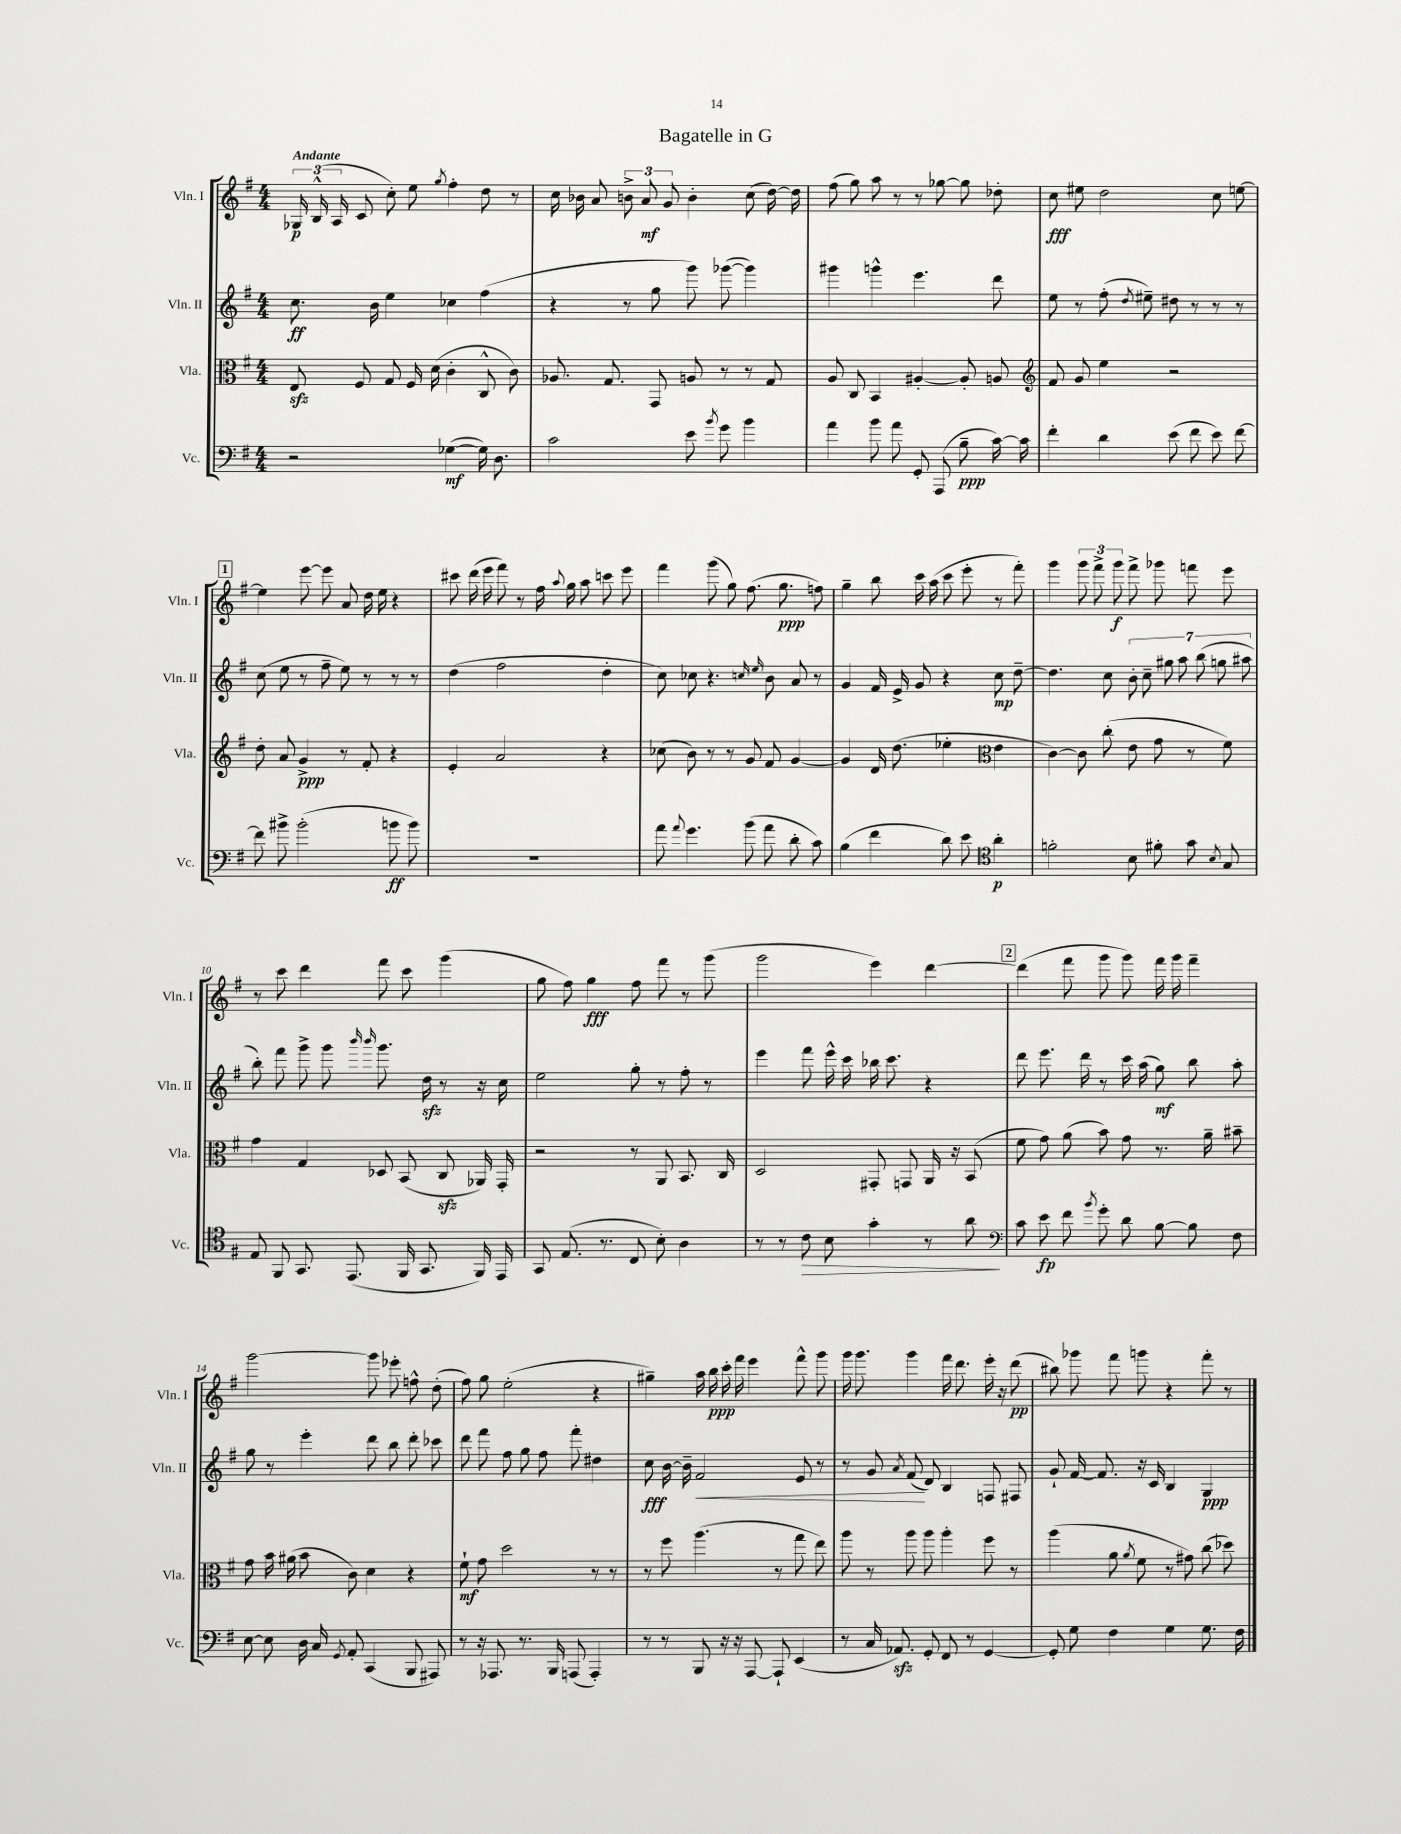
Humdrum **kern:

**kern	**dynam	**kern	**dynam	**kern	**dynam	**kern	**dynam
*part4	*part4	*part3	*part3	*part2	*part2	*part1	*part1
*staff4	*staff4	*staff3	*staff3	*staff2	*staff2	*staff1	*staff1
*I"Vc.	*	*I"Vla.	*	*I"Vln. II	*	*I"Vln. I	*
*I'Vc.	*	*I'Vla.	*	*I'Vln. II	*	*I'Vln. I	*
*clefF4	*	*clefC3	*	*clefG2	*	*clefG2	*
*k[f#]	*	*k[f#]	*	*k[f#]	*	*k[f#]	*
*M4/4	*	*M4/4	*	*M4/4	*	*M4/4	*
=1	=1	=1	=1	=1	=1	=1	=1
!	!	!	!	!	!	!LO:TX:a:B:t=Andante	!
2r	.	8Ezz/	.	8.cc\	ff	24G-X/	p
.	.	.	.	.	.	(24B^^/	.
.	.	.	.	.	.	24A/	.
.	.	8F#/	.	.	.	8c/	.
.	.	.	.	16b\	.	.	.
.	.	8G/	.	4ee\	.	8cc'\)	.
.	.	16F#/	.	.	.	8ee\	.
.	.	(16d\	.	.	.	.	.
.	.	.	.	.	.	8qgg/	.
([4G-X\	mf	4c'\	.	4cc-X\	.	4ff#'\	.
16G-\])	.	8C^^/	.	(4ff#\	.	8dd\	.
8.D\	.	.	.	.	.	.	.
.	.	8c\)	.	.	.	8r	.
=2	=2	=2	=2	=2	=2	=2	=2
2c\	.	8.A-X/	.	4r	.	16cc\	.
.	.	.	.	.	.	16b-X\	.
.	.	.	.	.	.	8a/	.
.	.	8.G/	.	.	.	.	.
.	.	.	.	8r	.	12bn^\	.
.	.	.	.	.	.	12a/	mf
.	.	8GG/	.	8gg\	.	.	.
.	.	.	.	.	.	12g/	.
8e\	.	8An/	.	8ggg\)	.	4b'\	.
8qb/	.	.	.	.	.	.	.
8g\	.	8r	.	([8ggg-X\	.	.	.
4b\	.	8r	.	4ggg-\])	.	(8cc\	.
.	.	8G/	.	.	.	[16dd\)	.
.	.	.	.	.	.	16dd\]	.
=3	=3	=3	=3	=3	=3	=3	=3
4a\	.	8A/	.	4ggg#X\	.	(8ff#\	.
.	.	8C/	.	.	.	8gg\)	.
8b\	.	4BB/	.	4gggn^^\	.	8aa\	.
8a\	.	.	.	.	.	8r	.
8GG'/	.	[4A#X'/	.	4.eee\	.	8r	.
(8AAA/	.	.	.	.	.	[8gg-X\	.
8B~\	ppp	8A#'/]	.	.	.	8gg-\]	.
[16c\)	.	8An/	.	8ddd\	.	8dd-X'\	.
16c\]	.	.	.	.	.	.	.
=4	=4	=4	=4	=4	=4	=4	=4
*	*	*clefG2	*	*	*	*	*
4f#'\	.	8f#/	.	8ee\	.	8cc\	fff
.	.	8g/	.	8r	.	8ee#X\	.
4d\	.	4ee\	.	(8ff#'\	.	2dd\	.
.	.	.	.	8qdd/	.	.	.
.	.	.	.	8ee#X~\)	.	.	.
(8e\	.	2r	.	8dd#X\	.	.	.
8f#\	.	.	.	8r	.	.	.
8e\)	.	.	.	8r	.	8cc\	.
[8f#\	.	.	.	8r	.	[8een\	.
!!LO:LB:g=z
!!LO:REH:place=s1:t=1
=5	=5	=5	=5	=5	=5	=5	=5
8f#\]	.	8dd'\	.	(8cc\	.	4ee\]	.
8b#X^\	.	8a/	.	8ee\	.	.	.
(2b#'\	.	4g^/	ppp	8r	.	[8eee\	.
.	.	.	.	8ff#~\	.	8eee\]	.
.	.	8r	.	8ee\)	.	8a/	.
.	.	8f#'/	.	8r	.	16dd\	.
.	.	.	.	.	.	16ee\	.
8bn\	ff	4r	.	8r	.	4r	.
8b\)	.	.	.	8r	.	.	.
=6	=6	=6	=6	=6	=6	=6	=6
1r	.	4e'/	.	(4dd\	.	8ccc#X\	.
.	.	.	.	.	.	(16ddd\	.
.	.	.	.	.	.	16eee\	.
.	.	2a/	.	2ff#\	.	8fff#\)	.
.	.	.	.	.	.	8r	.
.	.	.	.	.	.	16ff#\	.
.	.	.	.	.	.	8qqaa/	.
.	.	.	.	.	.	16gg\	.
.	.	.	.	.	.	8aa\	.
.	.	4r	.	4dd'\	.	8cccn\	.
.	.	.	.	.	.	8eee\	.
=7	=7	=7	=7	=7	=7	=7	=7
8a\	.	(8cc-X\	.	8cc\)	.	4fff#\	.
8qqa/	.	.	.	.	.	.	.
4.g\	.	8b\)	.	8cc-X\	.	.	.
.	.	8r	.	4.r	.	(8ggg\	.
.	.	8r	.	.	.	8gg\)	.
(8b\	.	8g/	.	.	.	(8.ff#\	.
.	.	.	.	16qqccn/	.	.	.
.	.	.	.	16qqee/	.	.	.
8a\	.	8f#/	.	8b\	.	.	.
.	.	.	.	.	.	8.gg\	ppp
8d'\	.	[4g/	.	8a/	.	.	.
8c\)	.	.	.	8r	.	8ffn\)	.
=8	=8	=8	=8	=8	=8	=8	=8
(4B\	.	4g/]	.	4g/	.	4gg~\	.
4f#\	.	16d/	.	16f#/	.	8bb\	.
.	.	(8.dd\	.	16e^/	.	.	.
.	.	.	.	8g/	.	16ccc\	.
.	.	.	.	.	.	(16aa\	.
8d\)	.	4ee-X'\	.	4r	.	8ccc\	.
8e\	.	.	.	.	.	8eee'\	.
*clefC4	*	*clefC3	*	*	*	*	*
4a'\	p	4e\	.	8cc\	mp	8r	.
.	.	.	.	[8dd~\	.	8fff#'\)	.
=9	=9	=9	=9	=9	=9	=9	=9
2fn'\	.	[4c\)	.	4.dd\]	.	4ggg\	.
.	.	8c\]	.	.	.	12ggg\	.
.	.	.	.	.	.	12fff#^\	.
.	.	(8cc'\	.	8cc\	.	.	.
.	.	.	.	.	.	12ggg\	f
8B\	.	8e\	.	14b'\	.	8fff#^\	.
.	.	.	.	14cc~\	.	.	.
8f#X'\	.	8g\	.	.	.	8ggg-X\	.
.	.	.	.	14gg#X\	.	.	.
.	.	.	.	14aa\	.	.	.
8g\	.	8r	.	.	.	8fffn\	.
.	.	.	.	(14bb\	.	.	.
.	.	.	.	14ggn\	.	.	.
8qB/	.	.	.	.	.	.	.
8G/	.	8f#\)	.	.	.	8eee\	.
.	.	.	.	14aa#X\	.	.	.
!!LO:LB:g=z
=10	=10	=10	=10	=10	=10	=10	=10
8E/	.	4g\	.	8bb'\)	.	8r	.
8FF#/	.	.	.	8fff#\	.	8ccc\	.
8.GG/	.	4G/	.	8ggg^\	.	4ddd\	.
.	.	.	.	8ggg\	.	.	.
(8.EE/	.	.	.	.	.	.	.
.	.	.	.	16qqbbb/	.	.	.
.	.	.	.	16qqbbb/	.	.	.
.	.	8D-X/	.	8.ggg\	.	8fff#\	.
16FF#/	.	(8BB/	.	.	.	8ccc\	.
8.GG/	.	.	.	16ddzz\	.	.	.
.	.	8Czz/	.	8r	.	(4ggg\	.
16FF#/)	.	16AA-X/)	.	16r	.	.	.
16EE/	.	16GG'/	.	16cc\	.	.	.
=11	=11	=11	=11	=11	=11	=11	=11
8GG/	.	2r	.	2ee\	.	8gg\	.
(8.E/	.	.	.	.	.	8ff#\)	.
.	.	.	.	.	.	4gg\	fff
8.r	.	.	.	.	.	.	.
8C/	.	8r	.	8gg'\	.	8ff#\	.
8B'\)	.	8AA/	.	8r	.	8fff#\	.
4A\	.	8.BB/	.	8ff#'\	.	8r	.
.	.	.	.	8r	.	(8ggg\	.
.	.	16C/	.	.	.	.	.
=12	=12	=12	=12	=12	=12	=12	=12
8r	.	2D/	.	4eee\	.	2ggg\	.
8r	.	.	.	.	.	.	.
!	!LO:HP:b	!	!	!	!	!	!
8c\	>	.	.	8fff#\	.	.	.
8B\	.	.	.	16eee^^\	.	.	.
.	.	.	.	16ccc\	.	.	.
4g'\	.	8GG#X'/	.	16bb-X\	.	4eee\)	.
.	.	.	.	8.ccc\	.	.	.
.	.	8GGn/	.	.	.	.	.
8r	.	16AA/	.	4r	.	[4ddd\	.
.	.	16r	.	.	.	.	.
8a\	.	(8BB/	.	.	.	.	.
.	]	.	.	.	.	.	.
!!LO:REH:place=s1:t=2
=13	=13	=13	=13	=13	=13	=13	=13
*clefF4	*	*	*	*	*	*	*
8c\	.	8f#\	.	8ddd\	.	(4ddd\]	.
8e\	fp	8g\)	.	8.eee\	.	.	.
8f#\	.	(8a\	.	.	.	8fff#\	.
.	.	.	.	16ddd\	.	.	.
8qb/	.	.	.	.	.	.	.
8g'\	.	8b\)	.	8r	.	8ggg\	.
8d\	.	8g\	.	16ccc\	.	8ggg\)	.
.	.	.	.	(16aa\	.	.	.
[8B\	.	8.r	.	8gg\)	mf	16fff#\	.
.	.	.	.	.	.	16ggg\	.
8B\]	.	.	.	8bb\	.	4fff#~\	.
.	.	16a~\	.	.	.	.	.
8F#\	.	8b#X~\	.	8aa'\	.	.	.
!!LO:LB:g=z
=14	=14	=14	=14	=14	=14	=14	=14
[8E\	.	8g\	.	8gg\	.	[2ggg\	.
8E\]	.	16b\	.	8r	.	.	.
.	.	(16a#X\	.	.	.	.	.
16D\	.	8b\	.	4eee'\	.	.	.
16C/	.	.	.	.	.	.	.
8qGG/	.	.	.	.	.	.	.
8AA'/	.	8c\)	.	.	.	.	.
(4CC/	.	4d\	.	8ddd\	.	8ggg\]	.
.	.	.	.	8bb\	.	8eee-X'\	.
8BBB/	.	4r	.	8ddd'\	.	8ffn^^\	.
8AAA#X/)	.	.	.	8ccc-X\	.	(8dd'\	.
=15	=15	=15	=15	=15	=15	=15	=15
8r	.	8f#`\	mf	8ddd\	.	8ff#\)	.
16r	.	8g\	.	8fff#\	.	8gg\	.
8.AAA-X/	.	.	.	.	.	.	.
.	.	2dd\	.	8ff#\	.	(2ee'\	.
8.r	.	.	.	8gg\	.	.	.
.	.	.	.	8ff#\	.	.	.
16BBB/	.	.	.	.	.	.	.
(8AAAn/	.	.	.	8fff#'\	.	.	.
4AAA'/)	.	8r	.	4dd#X\	.	4r	.
.	.	8r	.	.	.	.	.
=16	=16	=16	=16	=16	=16	=16	=16
8r	.	8r	.	8cc\	fff	4gg#X~\)	.
8r	.	8ff#\	.	[16b\	.	.	.
.	.	.	.	16b~\]	.	.	.
!	!	!	!	!	!LO:HP:b	!	!
8BBB/	.	(4.aa\	.	2f#/	<	16aa\	.
.	.	.	.	.	.	16bb\	ppp
16r	.	.	.	.	.	16ccc'\	.
16r	.	.	.	.	.	16fff#\	.
[8AAA/	.	.	.	.	.	4eee\	.
8AAA`/]	.	8r	.	.	.	.	.
(4EE/	.	8gg\	.	8e/	.	8fff#^^\	.
.	.	8ee\)	.	8r	.	8ggg\	.
=17	=17	=17	=17	=17	=17	=17	=17
8r	.	8aa\	.	8r	.	16ggg\	.
.	.	.	.	.	.	8.ggg\	.
16C/	.	8r	.	8g/	.	.	.
8.AA-Xzz/)	.	.	.	.	.	.	.
.	.	.	.	8qa/	.	.	.
.	.	8aa\	.	(8f#/	.	4ggg\	.
8GG'/	.	8aa\	.	8d/)	[	.	.
8FF#/	.	4aa'\	.	4B/	.	16fff#\	.
.	.	.	.	.	.	8.ddd\	.
8r	.	.	.	.	.	.	.
[4GG/	.	8ff#\	.	8Fn/	.	16eee'\	.
.	.	.	.	.	.	16r	.
.	.	8r	.	8F#X/	.	(8ddd\	pp
=18	=18	=18	=18	=18	=18	=18	=18
8GG'/]	.	(4aa\	.	8g`/	.	8bb#X\)	.
8G\	.	.	.	[16f#/	.	8ggg-X\	.
.	.	.	.	8.f#/]	.	.	.
4F#\	.	8a\	.	.	.	8fff#\	.
.	.	8qa/	.	.	.	.	.
.	.	8f#\	.	16r	.	8gggn\	.
.	.	.	.	16c/	.	.	.
4G\	.	8r	.	4B/	.	4r	.
.	.	8g#X\)	.	.	.	.	.
8.G\	.	(8cc\	.	4G/	ppp	8fff#'\	.
.	.	8dd-X\)	.	.	.	8r	.
16F#\	.	.	.	.	.	.	.
==	==	==	==	==	==	==	==
*-	*-	*-	*-	*-	*-	*-	*-
